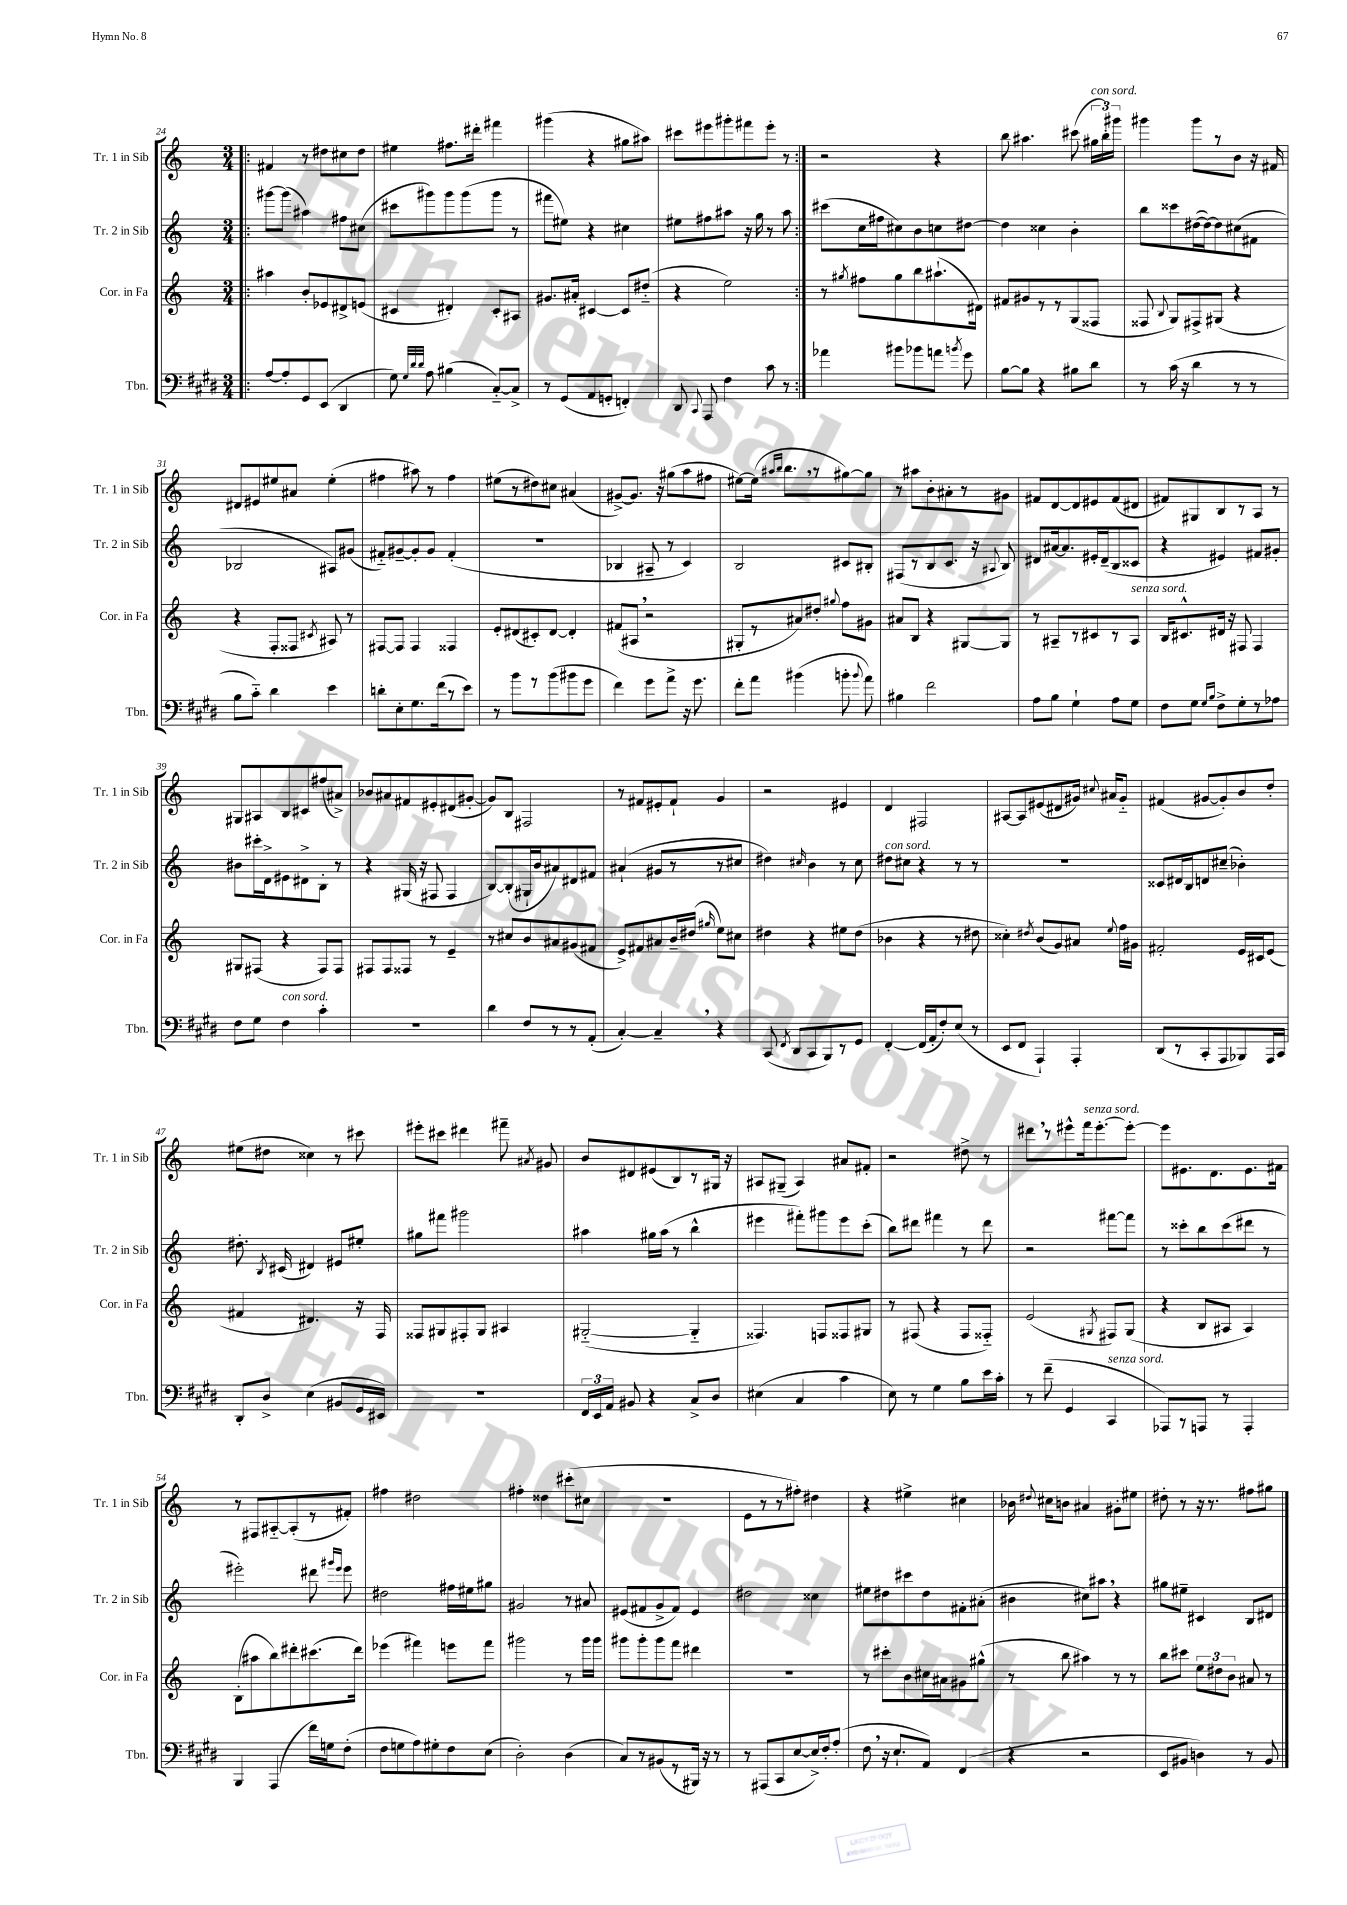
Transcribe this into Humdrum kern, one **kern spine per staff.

**kern	**kern	**kern	**kern
*part4	*part3	*part2	*part1
*staff4	*staff3	*staff2	*staff1
*I"Tbn.	*I"Cor. in Fa	*I"Tr. 2 in Sib	*I"Tr. 1 in Sib
*I'Tbn.	*I'Cor. in Fa	*I'Tr. 2 in Sib	*I'Tr. 1 in Sib
*clefF4	*clefG2	*clefG2	*clefG2
*k[f#c#g#d#]	*k[]	*k[]	*k[]
*M3/4	*M3/4	*M3/4	*M3/4
=24!|:	=24!|:	=24!|:	=24!|:
[8A/L	4aa#X\	[8ggg#X\L	4f#X/
8A'/]	.	(8ggg#\J]	.
8GG#/	8b'/L	4aa#X\)	8r
(8EE/J	8e-X/	.	8dd#X\L
4DD#/	8d#X^/	8ff#X\L	8cc#X\
.	(8en/J	(8cc#X\J	8dd#\J
=25	=25	=25	=25
8G#\)	4c#X/	8ccc#X\L	4ee#X\
32qqG#/LLL	.	.	.
32qqd#/	.	.	.
32qqd#/JJJ	.	.	.
8A\	.	8ggg#X\)	.
(4B#X\	4d#X'/)	8ggg#\	8.ff#X\L
.	.	(8ggg#\	.
.	.	.	16ddd#X'\Jk
[8C#/L)	8c#'/L	8ggg#\J	4fff#X\
8C#^/J]	8A#X/J	8r	.
=26	=26	=26	=26
8r	8.g#X/L	8fff#X\L	(4ggg#X\
(8GG#/L	.	8ee#X\J)	.
.	16a#X'/Jk	.	.
8AA/	[4c#X/	4r	4r
8GGn'/J	.	.	.
4FFn'/)	8c#/L]	4cc#X\	8gg#X\L
.	(8dd#X/J	.	8aa#X\J)
=27	=27	=27	=27
8DD#/	4r	8ee#X\L	8ccc#X\L
8qqCC#/	.	.	.
8AAA/	.	8ff#X\	8eee#X\
4F#\	2ee\)	8aa#X\J	8ggg#X'\
.	.	16r	8fff#X\
.	.	16gg\	.
8c#\	.	8r	8eee#'\J
8r	.	8aa#\	8r
=28:|!	=28:|!	=28:|!	=28:|!
4a-X\	8r	(8ccc#X\L	2r
.	8qgg#X/	.	.
.	8ff#X\L	16cc\L	.
.	.	16ff#X\J	.
8b#X\L	8gg#\	8cc#X\)	.
8b-X\	8bb\	8b\	.
8an\J	(8.aa#X`\	8ccn\	4r
8qbn/	.	.	.
8g#\	.	[8dd#X\J	.
.	16d#X\Jk)	.	.
=29	=29	=29	=29
[8B\L	8f#X/L	4dd#\]	8bb\
8B\J]	8g#X/	.	4.aa#X\
4r	8r	4cc##X\	.
.	8r	.	.
8B#X\L	(8G/	4b'\	(8ccc#X\
!	!	!	!LO:TX:a:i:t=con sord.
8d#\J	8F##X/J	.	24gg#X\LL
.	.	.	24bb'\)
.	.	.	24ggg#X\JJ
=30	=30	=30	=30
8r	8F##X/	8bb\L	4ggg#X\
.	8qqB/	.	.
(16c#\	8G/L)	8ccc##X\	.
16r	.	.	.
4d#\	8F#X^/	([16dd#X\L	8ggg#\L
.	.	16dd#\J_)	.
.	(8G#X/J	8dd#\]	8r
8r	4r	(8cc#X\	8b\J
8r	.	8f#X\J	16r
.	.	.	16f#X/
!!LO:LB:g=z
=31	=31	=31	=31
8B\L	4r	2B-X/	8d#X/L
8c#\J)	.	.	8e#X/
4d#\	8F'/L	.	8ee#X/
.	8F##X/J	.	8a#X/J
.	8qc#X/	.	.
4e\	8A#X/)	8A#X/L)	(4ee#'\
.	8r	(8g#X/J	.
=32	=32	=32	=32
8dn'\L	[8F#X/L	8f#X/L)	4ff#X\
8E'\	8F#/J]	[8g#X~/	.
8.G#\	4F#/	8g#'/]	8aa#X\)
.	.	8g#/J	8r
(16f#\k	.	.	.
8r	4F##X/	(4f#'/	4ff#\
8e\J)	.	.	.
=33	=33	=33	=33
8r	8e'/L	2.r	(8ee#X\L
8b\L	(8d#X/	.	8r
8r	8c#X'/)	.	8dd#X\)
(8b\	[8d#/J	.	8cc#X\J
8b#X\	4d#'/]	.	(4a#X/
8g#\J	.	.	.
=34	=34	=34	=34
4f#\)	(8f#X/L	4B-X/	[8g#X^/L)
.	8A#X,/J	.	8.g#/J]
8g#\L	2r	8A#X~/	.
.	.	.	16r
8a^\J	.	8r	(8gg#X\L
16r	.	4c/)	8aa\
8.g#\	.	.	.
.	.	.	8ff#X\J
=35	=35	=35	=35
8f#'\L	8G#X'/L	2B/	[8ee#X\L)
8a\J	8r	.	(16ee#\Jk]
.	.	.	16qqaa#X/LL
.	.	.	16qqbb/JJ
.	.	.	8.bb,\L
(4b#X\	8a#X/)	.	.
.	8dd#X'/J	.	8r
.	8qqgg#X/	.	.
8bn'\	8ff\L	8c#X/L	[8gg#X\)
8qqb/	.	.	.
8a\)	8g#X\J	8B#X'/J	8gg#\J]
=36	=36	=36	=36
4B#X\	8a#X/L	(8F#X/L	8r
.	8B/J	8r	8aa#X\L
2f#\	4r	8B/	8b'\
.	.	8.c/J	8a#X'\
.	[8G#X/L	.	8r
.	.	16r	.
.	.	8qqA#X/	.
.	8G#/J]	8B/)	8g#X\J
=37	=37	=37	=37
8A\L	8r	8d#X/L	8f#X/L
8B\J	8A#X~/L	[16a#X/k	[8d/
.	.	8.a#/]	.
4G#`\	8r	.	8d/]
.	8c#X/	16e#X'/L	8e#X/
.	.	(16d#~/J	.
8A\L	8r	8B/	(8f#/
!	!LO:TX:a:i:t=senza sord.	!	!
8G#\J	8A#/J	8c##X/J	8d#X/J
=38	=38	=38	=38
8F#\L	16B/KL	4r	8f#X/L)
.	8.c#X^^/	.	.
8G#\J	.	.	8G#X/
16qqG#/LL	.	.	.
16qqB/JJ	.	.	.
8F#^\L	16d#X/Jk	4e#X/)	8B/
.	16r	.	.
8G#'\	8F#X/	.	8r
8r	4F#/	8f#X/L	8A/J
8A-X\J	.	8g#X'/J	8r
!!LO:LB:g=z
=39	=39	=39	=39
8F#\L	8G#X/L	8b#X\L	8G#X/L
8G#\J	(8F#X/J	16ccc#X'\L	8A#X/
.	.	16d^\J	.
!LO:TX:a:i:t=con sord.	!	!	!
4F#\	4r	8e#X\	8B/
.	.	8d#X^\	8c#X/
4c#'\	8F#/L)	8B'\J	(8ff#X/
.	8F#/J	8r	8a#X^/J)
=40	=40	=40	=40
2.r	8F#X/L	4r	8b-X/L
.	8F#/	.	8a#X/
.	8F##X/J	(16G#X/	8f#X/
.	.	16r	.
.	8r	8F#X/	8e#X'/
.	4e~/	4F#/	(8d#X/
.	.	.	[8g#X'/J
=41	=41	=41	=41
4d#\	8r	[8B/L)	8g#/L])
.	8cc#X/L	(8B'/]	8B/J
8F#/L	8b/	16G#X`/L	2F#X/
.	.	16b/J	.
8r	8a#X/	8a#X/)	.
8r	(8g#X/	8d#X/	.
(8AA'/J	8f#X/J	8f#X/J	.
=42	=42	=42	=42
[4C#'/)	8e^/L)	(4a#X`/	8r
.	8f#X/	.	8f#X/L
4C#~,/]	8a#X/	8g#X/L	8e#X'/
.	16b~/L	8r	8f#`/J
.	(16dd#X/JJ	.	.
.	16qqgg#X/	.	.
4r	8ee\L)	8r	4g/
.	8cc#X\J	8cc#X/J	.
=43	=43	=43	=43
(8CC#/	4dd#X\	4dd#X\)	2r
8qFF#/	.	.	.
8DD#/L	.	.	.
.	.	16qqcc#X/	.
8CC#/	4r	4b\	.
8BBB/)	.	.	.
8r	8ee#X\L	8r	4e#X/
8GG#/J	(8dd#\J	8cc#\	.
=44	=44	=44	=44
!	!	!LO:TX:a:i:t=con sord.	!
[4FF#'/	4b-X\	8dd#X\L	4d/
.	.	8cc#X\J	.
(16FF#/LL]	4r	4r	2F#X/
16AA'/J	.	.	.
8F#'/)	.	.	.
(8E/J	8r	8r	.
8r	8dd#X\	8r	.
=45	=45	=45	=45
8EE/L	4cc##X'\)	2.r	[8A#X/L
8FF#/J	.	.	8A#/]
.	8qdd#X/	.	.
4AAA`/)	(8b/L	.	(8e#X/
.	8g/)	.	8d#X/
4AAA'/	8a#X/J	.	16g#X/Jk)
.	.	.	8qqcc#X/
.	.	.	16a#X/KL
.	8qqee/	.	.
.	16ff\LL	.	8g#/J
.	16g#X\JJ	.	.
=46	=46	=46	=46
(8DD#/L	2f#X'/	8c##X/L	(4f#X/
8r	.	16d#X/L	.
.	.	16B/J	.
8CC#'/	.	8dn/	[8g#X/L
8AAA/	.	(8cc#X~/J	8g#'/])
8BBB-X/)	16e/LL	4b-X'\)	8b/
.	16c#X/J	.	.
16AAA/L	(8e/J	.	8dd'/J
16CC#/JJ	.	.	.
!!LO:LB:g=z
=47	=47	=47	=47
8DD#'/L	4f#X/	8.dd#X'\	(8ee#X\L
8D#^/J	.	.	8dd#X\J
.	.	8qB/	.
.	.	(16c#X/	.
(4E\	4.d#X/)	4d#X/)	4cc##X\)
8BB#X/L	.	8e#X/L	8r
16GG#/L	16r	8ee#X'/J	8ccc#X\
16EE#X/JJ)	16F/	.	.
=48	=48	=48	=48
2.r	8F##X/L	8gg#X\L	8eee#X'\L
.	8G#X/	8fff#X\J	8ccc#X\J
.	8F#X'/	2ggg#X\	4ddd#X\
.	8G#/J	.	.
.	4A#X/	.	8fff#X~\
.	.	.	8qa#X/
.	.	.	8g#X/
=49	=49	=49	=49
24FF#/LL	([2G#X/	4aa#X\	8b/L
24EE/	.	.	.
24AA/JJ	.	.	.
8BB#X/	.	.	8d#X/
4r	.	16gg#X\LL	(8e#X/
.	.	(16aa#\JJ	.
.	.	8r	8B/)
8C#^/L	4G#/]	4bb^^\	8r
8D#/J	.	.	16G#X/Jk
.	.	.	16r
=50	=50	=50	=50
(4E#X\	4.F##X/)	4eee#X\	8A#X/L
.	.	.	(8G#X~/J
4C#/	.	8fff#X'\L)	4A#/)
.	8Fn/L	8ggg#X\	.
4c#\	8F##X/	8eee#\	8a#X/L
.	8G#X/J	(8ccc'\J	8f#X'/J
=51	=51	=51	=51
8E\)	8r	8bb\L)	2r
8r	(8F#X/	8ddd#X\J	.
4G#\	4r	4fff#X\	.
8B\L	8F#/L	8r	8dd#X^\
16e\L	8F##X/J)	8ddd#\	8r
16c#'\JJ	.	.	.
=52	=52	=52	=52
8r	(2e/	2r	8ddd#X,\L
(8f#~\	.	.	8r
4GG#/	.	.	8eee#X^^\
!	!	!	!LO:TX:a:i:t=senza sord.
.	.	.	16fff\k
.	.	.	[8.eee#'\
.	8qG#X/	.	.
!LO:TX:a:i:t=senza sord.	!	!	!
4CC#/	8F#X/L)	[8fff#X\L	.
.	(8G#/J	8fff#\J]	8eee#'\J_
=53	=53	=53	=53
8AAA-X/L)	4r	8r	8eee#\L]
8r	.	8ccc##X'\L	8.e#X\
8AAAn/J	8B/L	8bb\	.
.	.	.	8.d\
8r	8A#X/J	(8ccc##\	.
4AAA'/	4A#/)	8ddd#X\J	8.e#\
.	.	8r	.
.	.	.	16f#X\Jk
!!LO:LB:g=z
=54	=54	=54	=54
4BBB/	(8B'\L	2eee#X'\)	8r
.	8aa#X\	.	8F#X/L
(4AAA/	8bb\)	.	[8A#X/
.	8ddd#X'\	.	(8A#'/]
16f#\LL)	(8.ccc#X\	8ddd#X\	8r
16Gn\J	.	.	.
.	.	16qqggg#X/LL	.
.	.	16qqeee#/JJ	.
(8F#'\J	.	8eee#\	8f#X'/J)
.	16ddd#\Jk)	.	.
=55	=55	=55	=55
8F#\L	(4eee-X\	2dd#X\	4ff#X\
8Gn\	.	.	.
8A\)	4fff#X\)	.	2dd#X\
8G#X'\	.	.	.
8F#\	8eeen\L	16ff#X\LL	.
.	.	16ee#X\J	.
(8E\J	8fff#\J	8gg#X\J	.
=56	=56	=56	=56
2D#'\)	2ggg#X\	2g#X/	4ff#X'\
.	.	.	4dd##X\
(4D#\	8r	8r	(8ccc#X'\L
.	16ggg#\LL	8a#X/	8cc#X\J
.	16ggg#\JJ	.	.
=57	=57	=57	=57
8C#/L)	8ggg#X\L	(8e#X/L	2.r
8r	8ggg#'\	8f#X/	.
(8BB#X/	8ggg#\	8g^/	.
8r	8fff\J	8f#/J)	.
16BBB#X/Jk)	4ddd#X\	4e#/	.
16r	.	.	.
8r	.	.	.
=58	=58	=58	=58
8r	2.r	2dd#X\	8e\L
(8AAA#X/L	.	.	8r
8CC#/	.	.	8r
[8E/	.	.	8ff#X'\J)
16E^/L])	.	4cc##X\	4dd#X\
16F#'/J	.	.	.
(8A'/J	.	.	.
=59	=59	=59	=59
8F#,\	8r	8ee#X\L	4r
16r	8ccc#X'\L	8dd#X\	.
8.E`/L	.	.	.
.	8b\	8ccc#X\	4ee#X^\
8AA/J)	16cc#X\L	8dd#\	.
.	16a#X\J	.	.
(4FF#/	8g#X\	8f#X'\	4cc#X\
.	(8gg#X^^\J	(8a#X'\J	.
=60	=60	=60	=60
4r	8r	4b#X\	16b-X\
.	.	.	8qqdd#X/
.	.	.	16cc#X\KL
.	8bb\	.	8bn\J
2r	4aa#X\)	8cc#X\L)	4a#X/
.	.	8aa#X,\J	.
.	8r	4r	8g#X'\L
.	8r	.	8ee#X\J
=61	=61	=61	=61
8EE/L	8bb\L	8gg#X\L	8dd#X'\
8BB#X/J	8ccc#X\J	8ee#X~\J	8r
4Dn\)	12ee\L	4c#X/	16r
.	.	.	8.r
.	12dd#X\	.	.
.	12b\J	.	.
8r	8a#X/	8B/L	8ff#X\L
8BB#/	8r	8d#X/J	8gg#X\J
==	==	==	==
*-	*-	*-	*-
